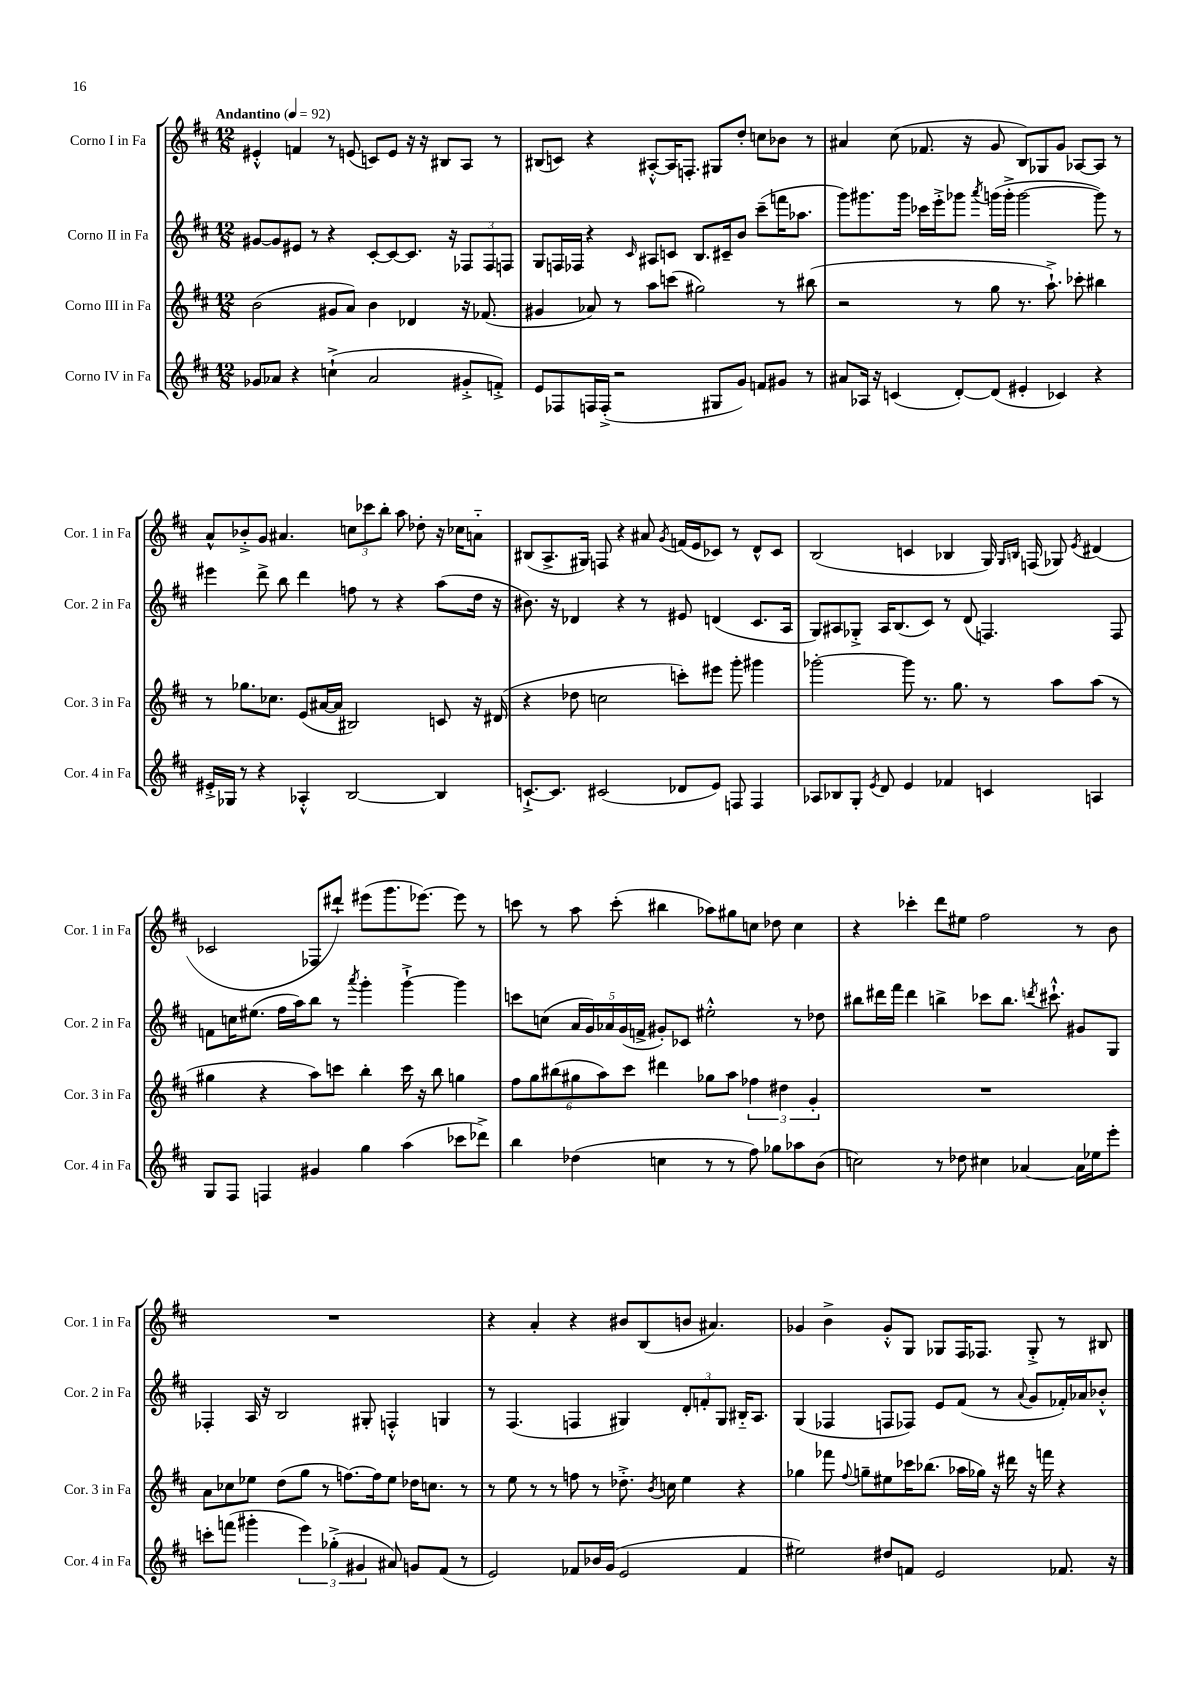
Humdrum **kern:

**kern	**kern	**kern	**kern
*part4	*part3	*part2	*part1
*staff4	*staff3	*staff2	*staff1
*I"Corno IV in Fa	*I"Corno III in Fa	*I"Corno II in Fa	*I"Corno I in Fa
*I'Cor. 4 in Fa	*I'Cor. 3 in Fa	*I'Cor. 2 in Fa	*I'Cor. 1 in Fa
*clefG2	*clefG2	*clefG2	*clefG2
*k[f#c#]	*k[f#c#]	*k[f#c#]	*k[f#c#]
*M12/8	*M12/8	*M12/8	*M12/8
*MM92	*MM92	*MM92	*MM92
=1	=1	=1	=1
!	!	!	!LO:TX:a:B:t=Andantino
8g-X/L	(2b\	[8g#X/L	4e#X'^^/
8a-X/J	.	8g#/]	.
4r	.	8e#X/J	4fn/
.	.	8r	.
(4ccn`^\	8g#X/L	4r	8r
.	8a/J)	.	(8en/
2a-/	4b\	[8c#'/L	8cn/L)
.	.	8c#/_	8e/J
.	4d-X/	8.c#/J]	16r
.	.	.	16r
.	.	.	8B#X/L
.	.	16r	.
8g#X'^/L	16r	12F-X/L	8A/J
.	(8.f-X/	.	.
.	.	12F-/	.
8fn'^/J)	.	.	8r
.	.	12Fn/J	.
=2	=2	=2	=2
8e/L	4g#X/	8G/L	(8B#X/L
8F-X/	.	16Fn/L	8cn/J)
.	.	16F-X/JJ	.
16Fn/L	8a-X/)	4r	4r
(16F'^/JJ	.	.	.
2r	8r	.	.
.	.	16qqc#/	.
.	8aa\L	8A#X/L	[8A#X'^^/L
.	(8cccn\J	8cn/J	16A#/K]
.	.	.	8.Fn'/J
.	2gg#X\)	8.B/L	.
8G#X/L	.	.	8G#X/L
.	.	16c#X~/k	.
8g/J)	.	8b/J	8dd'/J
8fn/L	.	(8ccc#~\L	8ccn\L
8g#X/J	8r	16fffn\K	8b-X\J
.	.	8.aa-X\J	.
8r	(8bb#X\	.	8r
=3	=3	=3	=3
8a#X/L	2r	8ggg\L)	4a#X/
16A-X/Jk	.	8.ggg#X\	.
16r	.	.	.
(4cn/	.	.	(8cc#\
.	.	16ggg#\Jk	.
.	.	16ccc-X\LL	8.f-X/
.	.	16eee'^\J	.
[8d'/L)	8r	8ggg-X\J	.
.	.	.	16r
.	.	8qaaa/	.
(8d/J]	8gg\	(16gggn\LL	8g/
.	.	16ggg'^\JJ	.
4e#X'/	8.r	[2ggg\	8B/L)
.	.	.	8G-X/
.	8.aa`^\)	.	.
4c-X/)	.	.	8g/J
.	8ccc-X'\	.	[8A-X/L
4r	4bb#X\	8ggg\])	8A-/J]
.	.	8r	8r
!!LO:LB:g=z
=4	=4	=4	=4
16e#X'^/LL	8r	4eee#X\	8a^^/L
16G-X/JJ	.	.	.
8r	8.gg-X\L	.	8b-X'^/
4r	.	8ddd^\	8g/J
.	8.cc-X\J	.	.
.	.	8bb\	4.a#X/
4A-X'^^/	(8e/L	4ddd\	.
.	[16a#X/L	.	.
.	16a#/JJ]	.	.
[2B/	2B#X/)	8ffn\	12ccn\L
.	.	.	12ccc-X\
.	.	8r	.
.	.	.	12bb'\J
.	.	4r	8aa\
.	.	.	8dd-X'\
4B/]	8cn/	(8aa\L	16r
.	.	.	16cc-X\KL
.	16r	16dd\Jk	8an\J
.	(16d#X/	16r	.
=5	=5	=5	=5
[8.cn`^/L	4r	8.b#X\)	(8B#X/L
.	.	.	8.A^/
8.c/J]	.	16r	.
.	8dd-X\	4d-X/	.
.	.	.	16G#X/Jk)
(2c#X/	2ccn\	.	8Fn/
.	.	4r	4r
.	.	8r	8a#X/
.	.	.	8qg/
8d-X/L	8cccn'\L)	8e#X/	(16fn/LL
.	.	.	16e/J
8e/J)	8eee#X\J	(4dn/	8c-X/J)
8Fn/	8ggg'\	.	8r
4F/	4ggg#X\	8.c#/L	8d^^/L
.	.	.	8c-/J
.	.	16A/Jk	.
=6	=6	=6	=6
8A-X/L	[2ggg-X'\	8G/L)	(2B/
8B-X/	.	8A#X/	.
8G'/J	.	8G-X'^/J	.
8qe/	.	.	.
8d/	.	16A#/KL	.
.	.	(8.B/	.
4e/	8ggg-\]	.	4cn/
.	8.r	8c#/J)	.
4f-X/	.	8r	4B-X/
.	8.gg\	.	.
.	.	(8d/	.
4cn/	8r	4.Fn/)	16G/)
.	.	.	16qqG/LL
.	.	.	16qqBn/JJ
.	.	.	(16Fn/
.	8aa\L	.	8G-X/)
.	.	.	8qe/
4An/	(8aa\J	.	(4d#X/
.	8r	8F/	.
!!LO:LB:g=z
=7	=7	=7	=7
8G/L	4gg#X\	8fn\L	2c-X/
8F#/J	.	16ccn\K	.
.	.	(8.ee#X\J	.
4Fn/	4r	.	.
.	.	16ff#\LL	.
.	.	16aa\J)	.
4g#X/	8aa\L)	8bb\J	8F-X/L
.	8cccn\J	8r	8ddd#X`/J)
.	.	8qaaa/	.
4gg\	4bb'\	4ggg'\	(8eee#X\L
.	.	.	8.ggg\
(4aa\	16ccc\	[4ggg`^\	.
.	16r	.	[8.eee-X\J)
.	8bb\	.	.
8ccc-X\L	4ggn\	4ggg\]	8eee-\]
8ddd-X^\J)	.	.	8r
=8	=8	=8	=8
4bb\	12ff#\L	8cccn\L	8cccn\
.	12gg\	.	.
.	.	(8ccn\J	8r
.	(12bb#X\	.	.
(4dd-X\	12gg#X\	20a/LL	8aa\
.	.	20g/)	.
.	12aa\)	.	.
.	.	20a-X/	.
.	.	.	(8ccc'\
.	.	(20g/	.
.	12ccc#\J	.	.
.	.	20fn^/JJ	.
4ccn\	4ddd#X\	8g#X'/L)	4bb#X\
.	.	8c-X/J	.
8r	8gg-X\L	2ee#X'^^\	8aa-X\L)
8r	8aa\J	.	8gg#X\
8ff#\)	6ff-X\	.	8ccn\J
8gg-X\L	.	.	8dd-X\
.	6dd#X\	.	.
8aa-X\	.	8r	4cc\
.	6g'/	.	.
(8b\J	.	8dd-X\	.
=9	=9	=9	=9
2ccn\)	1.r	8bb#X\L	4r
.	.	16ddd#X\L	.
.	.	16fff#\JJ	.
.	.	4ddd#\	4ccc-X'\
8r	.	4bbn^\	8ddd\L
8dd-X\	.	.	8ee#X\J
4cc#X\	.	8ccc-X\L	2ff#\
.	.	8.bb\J	.
[4a-X/	.	.	.
.	.	8qdddn/	.
.	.	8.ccc#X`^^\	.
16a-\LL]	.	8g#X/L	8r
16ee-X\J	.	.	.
8eee'\J	.	8G/J	8b\
!!LO:LB:g=z
=10	=10	=10	=10
8cccn'\L	8a\L	4F-X'/	1.r
(8fffn\J	8cc-X\	.	.
4ggg#X'\	8ee-X\J	16A/	.
.	.	16r	.
.	(8dd\L	2B/	.
6eee\)	8gg\J	.	.
.	8r	.	.
(6gg-X'^\	.	.	.
.	[8.ffn\L)	.	.
6g#X/	.	.	.
.	.	8G#X'/	.
.	16ff\k]	.	.
8a#X/)	8ee-\J	4Fn'^^/	.
8gn/L	16dd-X\KL	.	.
.	8.ccn\J	.	.
(8f#/J	.	4Gn/	.
8r	8r	.	.
=11	=11	=11	=11
2e/)	8r	8r	4r
.	8ee\	(4.F#/	.
.	8r	.	4a'/
.	8r	.	.
8f-X/L	8ffn\	4Fn/	4r
16b-X/L	8r	.	.
(16g/JJ	.	.	.
2e/	8.dd-X'^\	4G#X/)	8b#X/L
.	.	.	(8B/
.	8qb/	.	.
.	16ccn\	.	.
.	4ee\	12d'/L	8bn/J
.	.	12fn'/	.
.	.	.	4.a#X/)
.	.	12G#/J	.
4f-/	4r	16B#X/KL	.
.	.	8.A/J	.
=12	=12	=12	=12
2ee#X\)	4gg-X\	(4G/	4g-X/
.	8fff-X\	4F-X/	4b^\
.	8qqff#/	.	.
.	8ggn~\L	.	.
8dd#X/L	8ee#X\	8Fn/L	8g-'^^/L
8fn/J	16ccc-X\K	8F-X/J)	8G/J
.	(8.bb-X\J	.	.
2e/	.	8e/L	8G-X/L
.	16aa-X\LL	(8f#/J	16F#/K
.	16gg-X\JJ)	.	8.F-X/J
.	16r	8r	.
.	16ddd#X\	.	.
.	.	8qqa/	.
.	16r	8g/L	8G-'^/
.	16fffn\	.	.
8.f-X/	4r	16f-X'/L)	8r
.	.	16a-X/J	.
.	.	8b-X'^^/J	8B#X/
16r	.	.	.
==	==	==	==
*-	*-	*-	*-
